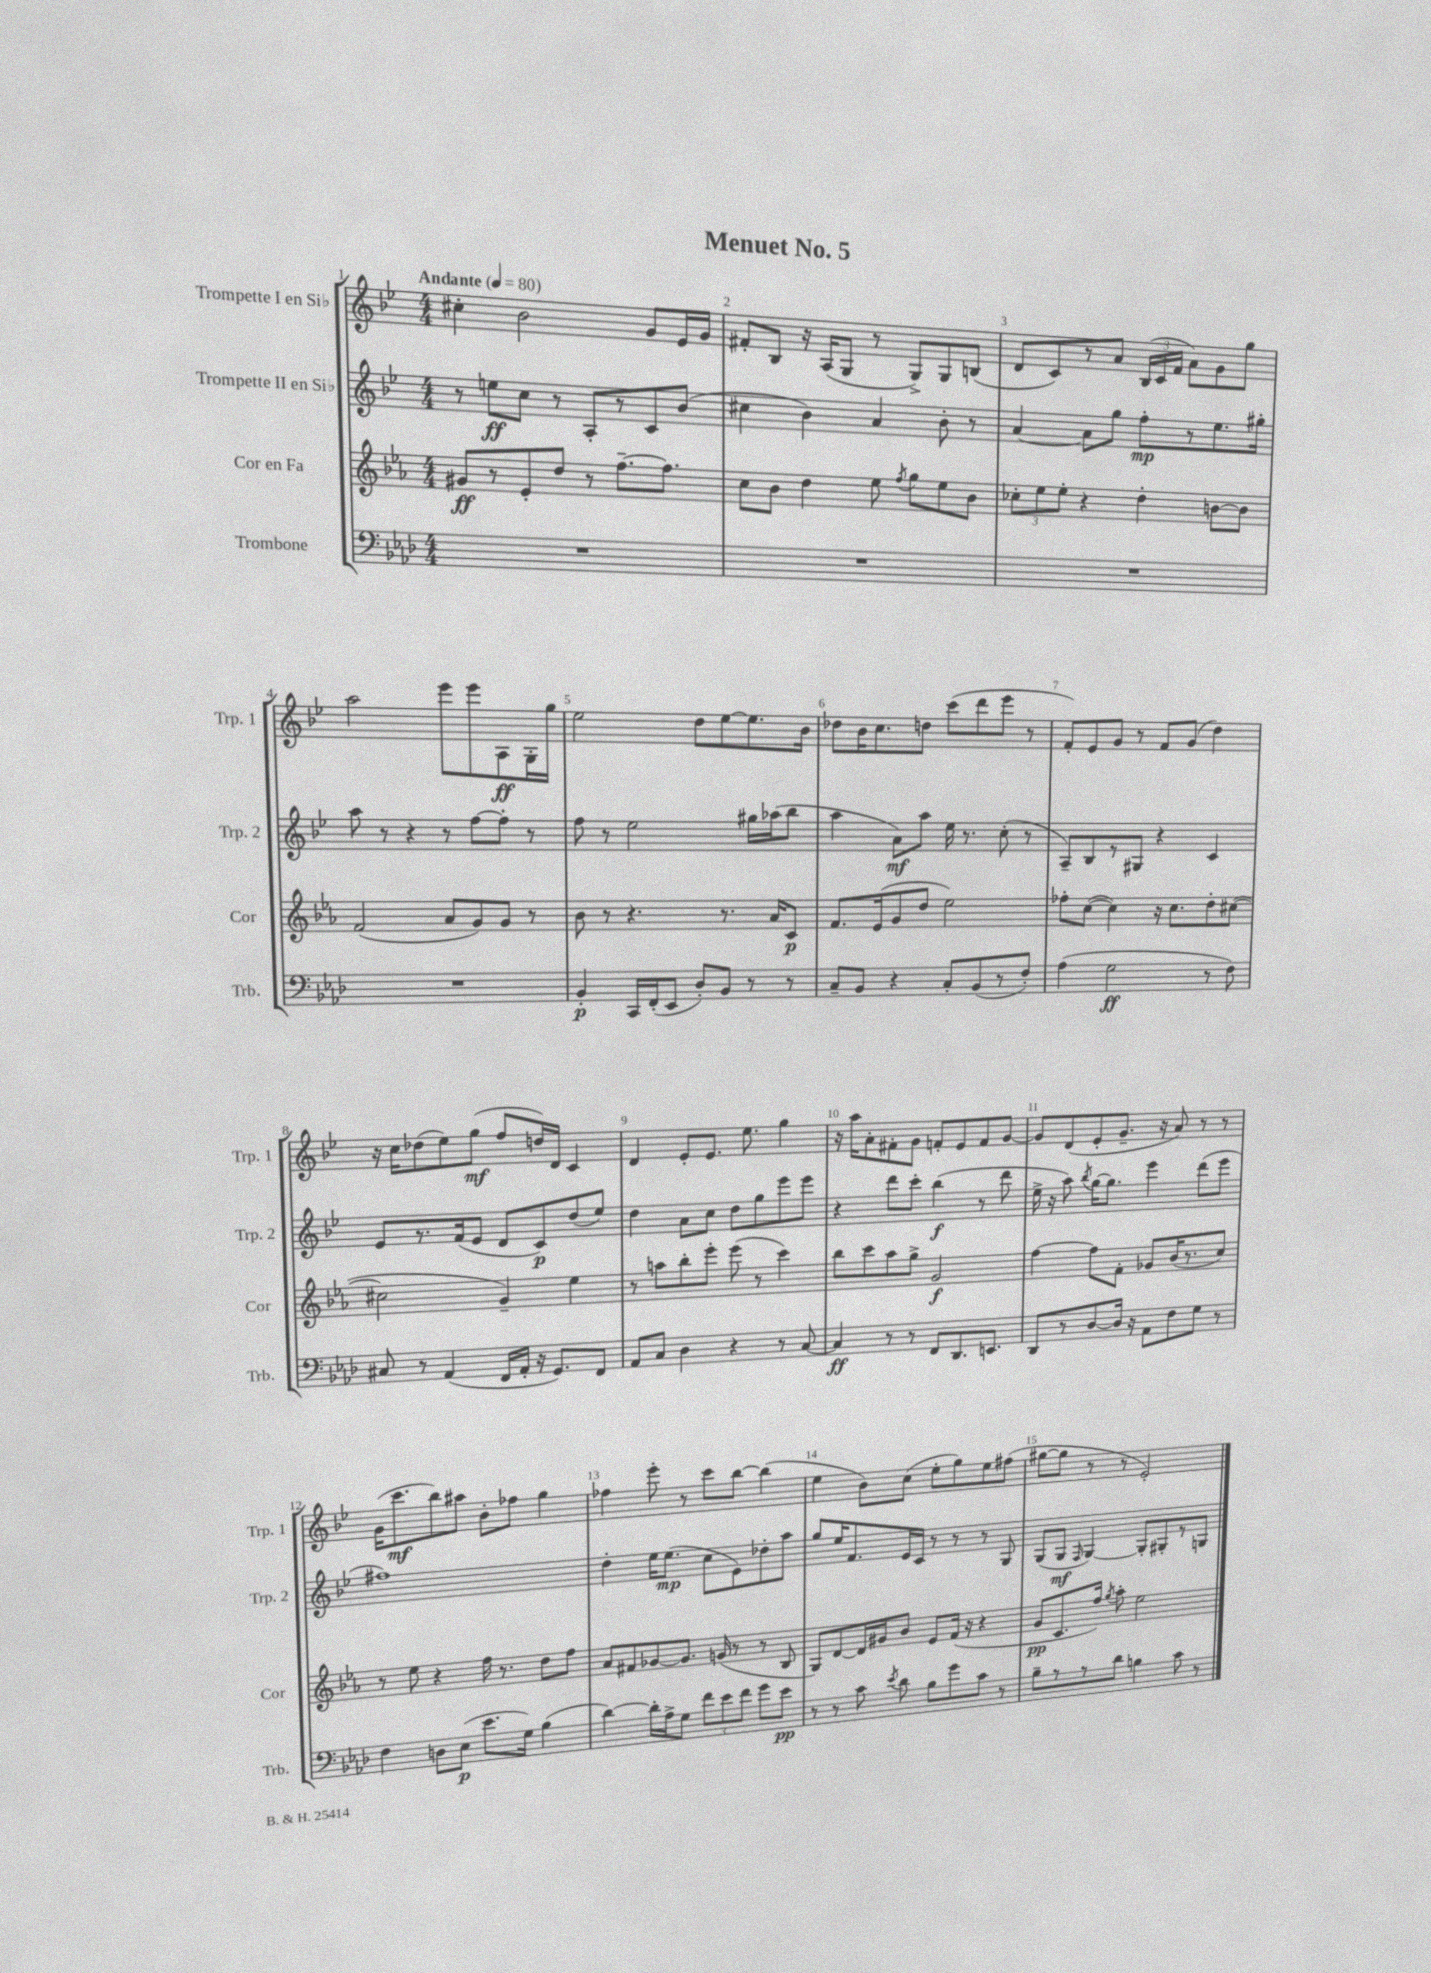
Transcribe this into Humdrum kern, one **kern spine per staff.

**kern	**kern	**kern	**kern
*staff4	*staff3	*staff2	*staff1
*clefF4	*clefG2	*clefG2	*clefG2
*k[b-e-a-d-]	*k[b-e-a-]	*k[b-e-]	*k[b-e-]
*M4/4	*M4/4	*M4/4	*M4/4
*MM80	*MM80	*MM80	*MM80
1r	8g#	8r	4cc#'
.	8r	8ee	.
.	8e-'	8cc	2b-
.	8dd	8r	.
.	8r	8A'	.
.	[8.ff~	8r	.
.	.	8c	8g
.	8.ff]	.	.
.	.	(8b-	16e-
.	.	.	16g
=	=	=	=
1r	8cc	4cc#	8f#'
.	8b-	.	8B-
.	4dd	4b-)	16r
.	.	.	(16A
.	.	.	8G
.	8ee-	4a	8r
.	8qff	.	.
.	8gg	.	8G^)
.	8ee-	8b-'	8G
.	8b-	8r	(8B
=	=	=	=
1r	12cc-'	[4a	8d
.	12ee-	.	.
.	.	.	8c)
.	12ee-'	.	.
.	4r	8a]	8r
.	.	8gg	8a
.	4dd'	8ff'	(24B-
.	.	.	24c
.	.	.	24f
.	.	8r	8a)
.	[8b	8.ee-	8g
.	8b]	.	8gg
.	.	16gg#'	.
=	=	=	=
1r	(2f	8aa	2aa
.	.	8r	.
.	.	4r	.
.	8a-	8r	8eee-
.	8g)	[8ff	8eee-
.	8g	8ff']	8A
.	8r	8r	16G'
.	.	.	16gg
=	=	=	=
4BB-'	8b-	8ff	2ee-
.	8r	8r	.
16CC	4.r	2ee-	.
(16FF'	.	.	.
8EE-	.	.	.
8D-')	.	.	8dd
8BB-	8.r	.	[8ee-
8r	.	16gg#	8.ee-]
.	16a-	(16aa-	.
8r	8c	8bb-	.
.	.	.	16b-
=	=	=	=
8C~	8.f	4aa	8dd-
8BB-	.	.	16b-
.	(16e-	.	8.cc
4r	8g	8a)	.
.	8dd	8aa	8dd
8C'	2ee-)	16ee-	(8ccc
.	.	8.r	.
(8BB-	.	.	8ddd
8r	.	(8cc'	8eee-
8F')	.	8r	8r
=	=	=	=
(4A-	8ff-'	8A~)	8f')
.	([8cc	8B-	8e-
2G	4cc])	8r	8g
.	.	8G#	8r
.	16r	4r	8f
.	8.cc	.	.
.	.	.	(8g
8r	8dd'	4c	4dd)
8F)	([8cc#	.	.
=	=	=	=
8C#	2cc#]	8e-	16r
.	.	.	16cc
8r	.	8.r	(8dd-
(4AA-	.	.	8ee-)
.	.	(16f	.
.	.	8e-	(8gg
16FF	4g~)	8d	8ff
16AA-'	.	.	.
16r	.	8c)	16dd)
8.GG)	.	.	16d
.	4ee-	(8dd	4c
8FF	.	8ee-)	.
=	=	=	=
8AA-	8r	4dd	4d
8C	8aa	.	.
4D-	8bb-'	8a	8e-'
.	8eee-'	8cc	8.e-
4r	(8eee-	8dd	.
.	.	.	8.ee-
.	8r	8gg	.
8r	4ccc)	8eee-	4gg
[8C	.	8eee-	.
=	=	=	=
4C]	8bb-	4r	16r
.	.	.	16aa
.	8ccc	.	8a'
8r	8aa-	8ddd	8f#'
8r	8gg^	8ccc'	8g
8FF	2g	(4bb-	8f'
8.DD-	.	.	8e-
.	.	8r	8f
8.EE	.	.	.
.	.	8ddd	[8g
=	=	=	=
8DD-	[4ff	16ee-^	8g]
.	.	16r	.
8r	.	8aa)	(8d
.	.	8qbb-	.
[8D-	8ff]	[16gg	8e-'
.	.	8.gg]	.
16D-]	8f'	.	8.g~
16r	.	.	.
8AA-	8g-	4eee-	.
.	.	.	16r
8F	(16b-	.	8a)
.	8.r	.	.
8G	.	(8ddd	8r
8r	8cc)	8eee-	8r
=	=	=	=
4F	8r	1ff#)	(16g
.	.	.	8.ccc
.	8ee-	.	.
8D	4r	.	8bb-)
(8E-	.	.	8aa#
8.e-	16ff	.	8b-'
.	8.r	.	.
.	.	.	8ff-
16G)	.	.	.
(4B-	8dd	.	4gg
.	8ff	.	.
=	=	=	=
[4d-)	8a-	4dd'	4ff-
.	8f#	.	.
16d-']	[8g-	16ee-	8eee-'
16A-^	.	(8.ee-	.
8G	8.g-]	.	8r
12f	.	8cc	8ccc
.	(16g	.	.
12e-	.	.	.
.	8r	8e-)	[8bb-
12f	.	.	.
8g	8r	8dd-'	(4bb-]
8e-	8B-	8aa	.
=	=	=	=
8r	8G)	8gg	4ee-
8r	[8d	16ee-	.
.	.	8.f	.
8c	16d]	.	8b-)
.	16g#	.	.
8qe-	.	.	.
8d-	8b-	16e-	(8cc
.	.	16c	.
8B-	8e-	8r	8ee-'
8g	(16f	8r	8gg)
.	16r	.	.
8c	4r	8r	8ee-
8r	.	8G	(8ff#
=	=	=	=
8B-~	8g	(8G	[8gg#
8r	8.c	8G	8gg#]
.	.	16qqF	.
8r	.	[4G)	8r
.	16ff)	.	.
.	8qgg	.	.
8d-	8aa-'	.	8r
4B	2ee-	8G']	2e-')
.	.	8G#'	.
8c	.	8r	.
8r	.	8G	.
==	==	==	==
*-	*-	*-	*-
